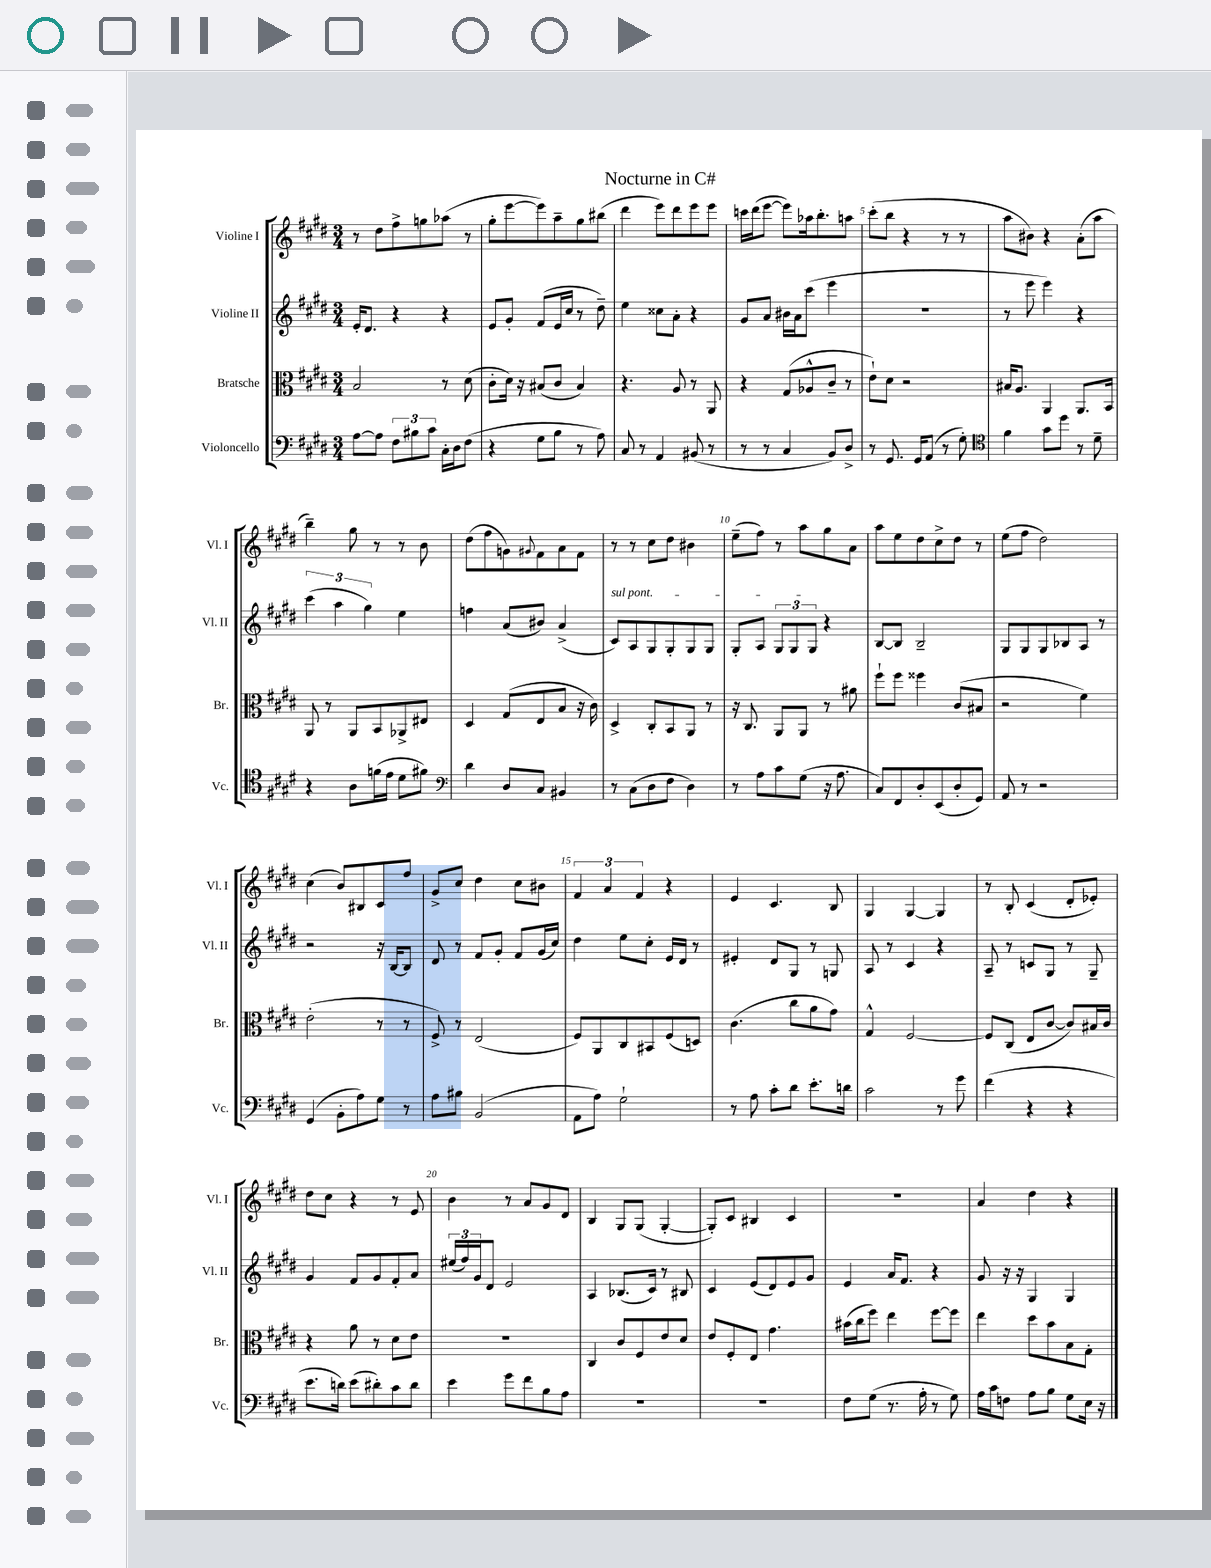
\header { title = "Nocturne in C#" }
<<
\new StaffGroup <<
\new Staff = "s0" \with { instrumentName = "Violine I" shortInstrumentName = "Vl. I" } {
    \clef treble \key e \major \numericTimeSignature \time 3/4
    r8 dis''8 fis''8-> g''8 aes''8( r8 |
    gis''8-. e'''8~ e'''8) a''8-- gis''8 bis''8( |
    dis'''4 e'''8) dis'''8 e'''8 e'''8 |
    c'''16 dis'''16( e'''8~ e'''8) aes''16 b''8.-. a''8 |
    cis'''8-.( b''8 r4 r8 r8 |
    a''8 bis'8) r4 a'8-.( a''8 |
    b''4--) gis''8 r8 r8 b'8 |
    dis''8( fis''8 g'8) \appoggiatura { gis'8 } fis'8 a'8 fis'8 |
    r8 r8 cis''8 dis''8 bis'4 |
    e''8--( fis''8) r8 a''8 gis''8 a'8 |
    a''8 e''8 dis''8 cis''8-> dis''8 r8 |
    e''8( fis''8 dis''2) |
    cis''4( b'8) bis8 cis'8 fis''8 |
    gis'8-> cis''8 dis''4 cis''8 bis'8 |
    \tuplet 3/2 { fis'4 a'4 fis'4 } r4 |
    e'4 cis'4. b8 |
    gis4 gis4~ gis4 |
    r8 b8-. cis'4( dis'8-. ees'8-.) |
    dis''8 cis''8 r4 r8 e'8 |
    b'4 r8 a'8 gis'8 dis'8 |
    b4 gis8 gis8( gis4~-. |
    gis8-.) cis'8 bis4 cis'4 |
    R2. |
    a'4 dis''4 r4 \bar "|." |
}
\new Staff = "s1" \with { instrumentName = "Violine II" shortInstrumentName = "Vl. II" } {
    \clef treble \key e \major \numericTimeSignature \time 3/4
    e'16-. dis'8. r4 r4 |
    e'8 gis'8-. fis'8( e'16 cis''16 r8 dis''8--) |
    e''4 cisis''8 a'8-. r4 |
    gis'8 a'8 bis'16 a'16 cis'''8( e'''4 |
    R2. |
    r8 e'''8 e'''4) r4 |
    \tuplet 3/2 { cis'''4( a''4 gis''4) } e''4 |
    f''4 a'8( bis'8) a'4->( |
    \once \override TextSpanner.bound-details.left.text = \markup { \italic "sul pont." } cis'8\startTextSpan) a8 gis8 gis8-. gis8 gis8 |
    gis8-. a8 \tuplet 3/2 { gis8 gis8 gis8\stopTextSpan } r4 |
    b8~ b8 b2-- |
    gis8 gis8 gis8 bes8 a8 r8 |
    r2 r16 b16~ b8 |
    dis'8 r8 fis'8 gis'8-. fis'8 gis'16( cis''16) |
    dis''4 e''8 cis''8-. e'16 dis'16 r8 |
    eis'4-. dis'8 gis8 r8 g8 |
    a8 r8 cis'4 r4 |
    a8-- r8 c'8 gis8 r8 gis8-- |
    gis'4 fis'8 gis'8 fis'8-. a'8 |
    \tuplet 3/2 { eis''16( fis''16) gis'16 } dis'8 e'2 |
    a4 bes8.( cis'16) r8 bis8 |
    cis'4 e'8( dis'8) e'8 gis'8 |
    e'4 a'16 fis'8. r4 |
    gis'8 r16 r16 gis4 gis4 \bar "|." |
}
\new Staff = "s2" \with { instrumentName = "Bratsche" shortInstrumentName = "Br." } {
    \clef alto \key e \major \numericTimeSignature \time 3/4
    b2 r8 dis'8( |
    cis'8-. dis'16) r16 bis8( cis'8 bis4) |
    r4. a8 r8 a,8 |
    r4 gis8( aes8-^ cis'8-- r8 |
    e'8-!) dis'8 r2 |
    bis16 a8. a,4 a,8. b,16 |
    a,8 r8 a,8 b,8 aes,8-> eis8 |
    dis4 gis8( e8 b8 r16 cis'16) |
    dis4-> cis8-. b,8 a,8 r8 |
    r16 cis8. a,8 a,8 r8 ais'8 |
    fis''8-! fis''8 fisis''4 cis'8( bis8 |
    r2 fis'4) |
    e'2-.( r8 r8 |
    fis8->) r8 e2( |
    fis8) a,8 cis8 bis,8 fis8( d8) |
    cis'4.( cis''8 a'8 gis'8) |
    gis4-^ fis2~ |
    fis8 cis8( e8 cis'8~ cis'8) bis16 cis'16 |
    r4 a'8 r8 dis'8 e'8 |
    R2. |
    cis4 cis'8 fis8 e'8 dis'8 |
    e'8 fis8-. e8 gis'4. |
    bis'16( cis''16 fis''8) e''4 fis''8~ fis''8 |
    e''4 dis''8 b'8 b8 gis8-. \bar "|." |
}
\new Staff = "s3" \with { instrumentName = "Violoncello" shortInstrumentName = "Vc." } {
    \clef bass \key e \major \numericTimeSignature \time 3/4
    a8~ a8 \tuplet 3/2 { fis8 bis8 cis'8 } cis16-. dis16 fis8( |
    r4 gis8 b8 r8 a8) |
    cis8 r8 a,4 bis,8( r8 |
    r8 r8 cis4 b,8) dis8-> |
    r8 gis,8. gis,16 a,8( r8 gis8-.) |
    \clef tenor fis'4 gis'8 dis''8 r8 dis'8-- |
    r4 a8 f'16( e'16 dis'8 fis'8) |
    \clef bass dis'4 dis8 cis8 bis,4 |
    r8 cis8( dis8 fis8 dis4) |
    r8 a8 cis'8 gis8( r16 a8. |
    cis8) fis,8 dis8-. e,8( dis8-. gis,8) |
    a,8 r8 r2 |
    gis,4( b,8-. a8) gis8 r8 |
    a8 bis8 b,2( |
    a,8 a8) gis2-! |
    r8 a8 cis'8-. dis'8 e'8.-. d'16 |
    cis'2 r8 gis'8 |
    fis'4( r4 r4 |
    e'8. d'16) e'8( dis'8-.) cis'8 dis'8 |
    e'4 gis'8 fis'8 b8 a8 |
    R2. |
    R2. |
    fis8 gis8( r8. a16-. r8 gis8) |
    a16 cis'16 f8 a8 b8 gis8 e16 r16 \bar "|." |
}
>>
>>
\layout { \context { \Score \override BarNumber.break-visibility = ##(#f #t #t) barNumberVisibility = #(every-nth-bar-number-visible 5) } }
